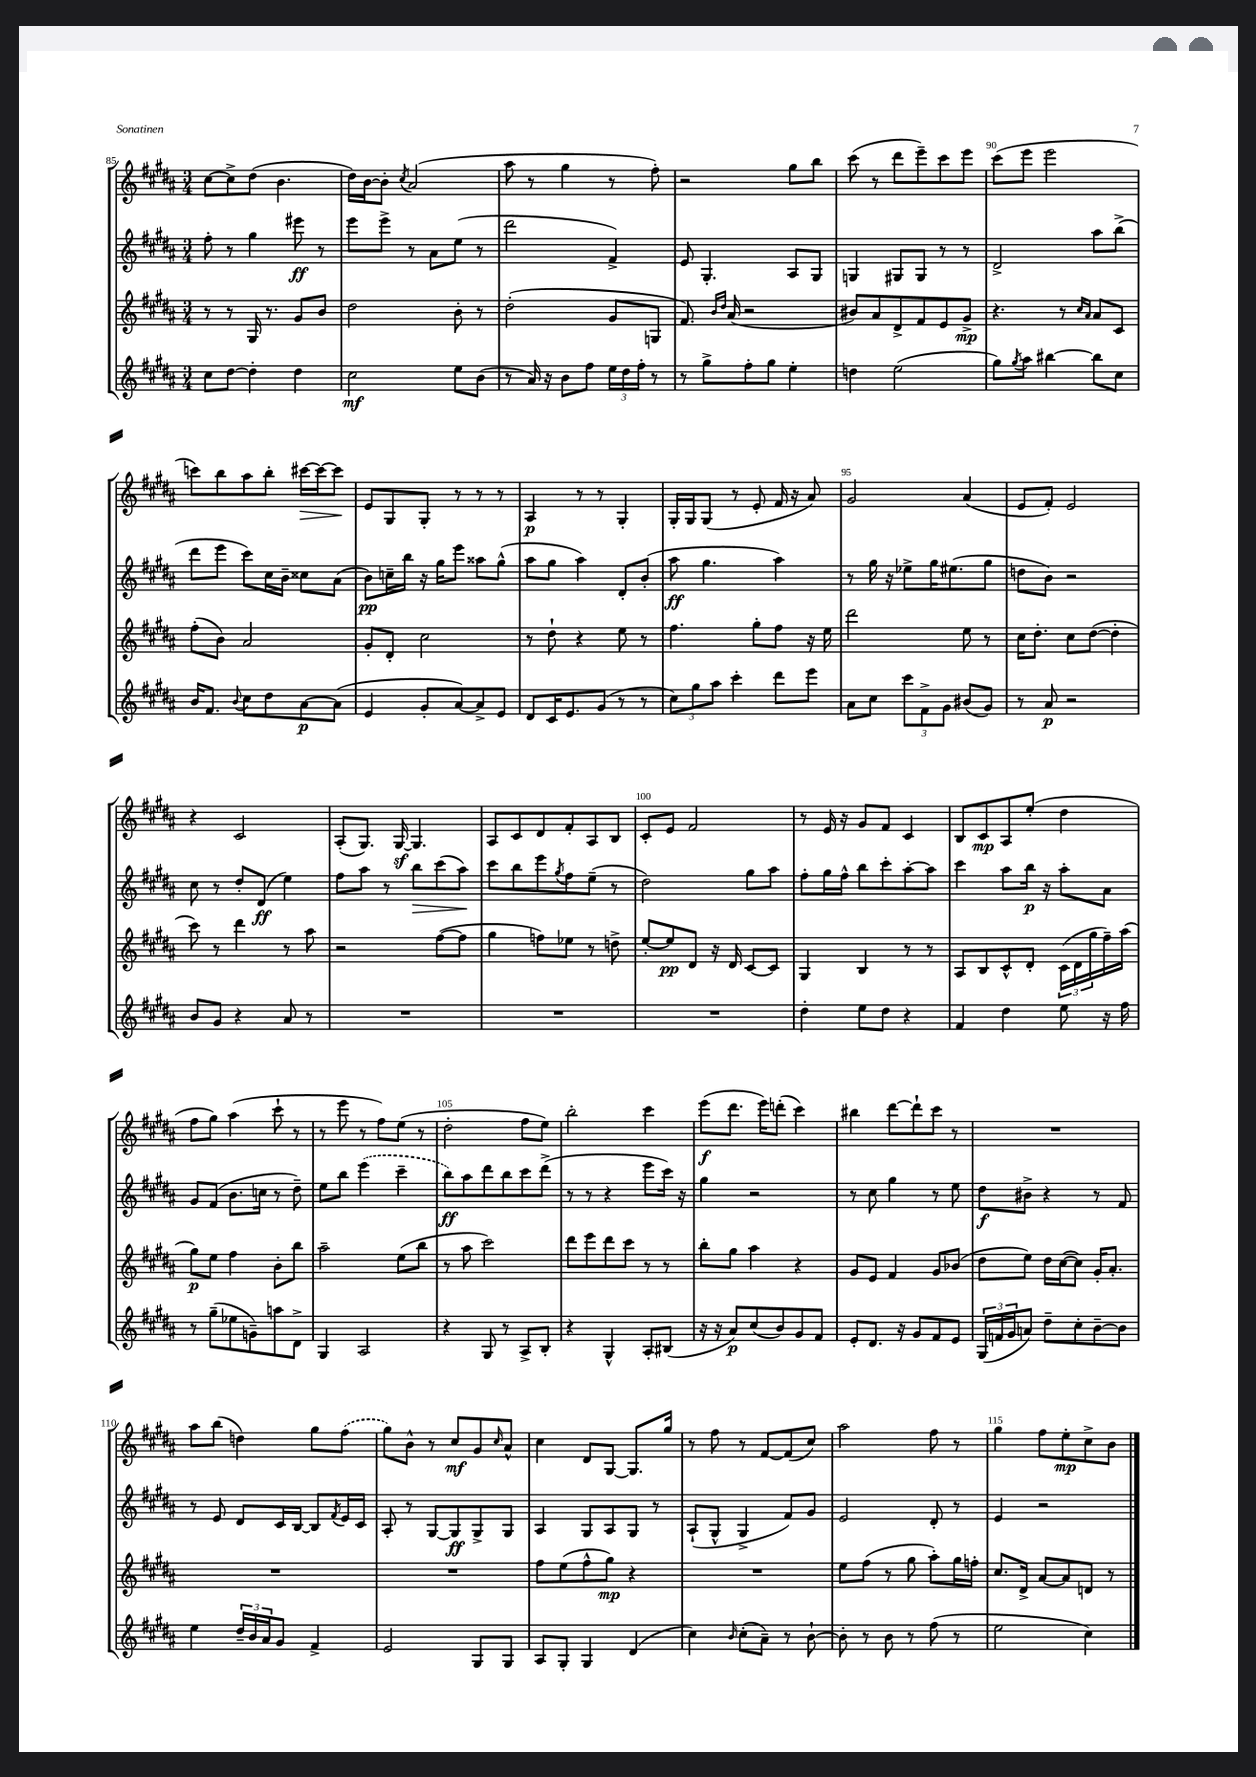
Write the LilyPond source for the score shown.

<<
\new StaffGroup <<
\new Staff = "s0" {
    \clef treble \key b \major \numericTimeSignature \time 3/4
    cis''8~ cis''8-> dis''8( b'4. |
    dis''16) b'16~ b'8-. \acciaccatura { cis''8 } ais'2( |
    ais''8 r8 gis''4 r8 fis''8-.) |
    r2 gis''8 b''8 |
    cis'''8( r8 dis'''8 e'''8--) cis'''8 e'''8 |
    cis'''8( e'''8 e'''2 |
    c'''8) b''8 ais''8 b''8-. cis'''16~\> cis'''16~ cis'''8\! |
    e'8 gis8 gis8-. r8 r8 r8 |
    ais4\p r8 r8 gis4-. |
    gis16-. gis16 gis8( r8 e'8-. fis'16 r16 ais'8) |
    gis'2 ais'4( |
    e'8 fis'8-.) e'2 |
    r4 cis'2 |
    ais8-.( gis8.) gis16~\sf gis4. |
    ais8 cis'8 dis'8 fis'8-. ais8 b8 |
    cis'8-. e'8 fis'2 |
    r8 e'16 r16 gis'8 fis'8 cis'4 |
    b8 cis'8\mp ais8 e''8-.( dis''4 |
    fis''8 gis''8) ais''4( cis'''8-! r8 |
    r8 e'''8 r8 fis''8) e''8( r8 |
    dis''2-. fis''8 e''8) |
    b''2-. cis'''4 |
    e'''8\f( dis'''8. e'''16) d'''8-.( cis'''4) |
    bis''4 dis'''8~ dis'''8-! cis'''8 r8 |
    R2. |
    ais''8 b''8( d''4) gis''8 \once \slurDashed fis''8( |
    gis''8) b'8-^ r8 cis''8\mf gis'8 \grace { cis''16 } ais'8-^ |
    cis''4 dis'8 gis8~ gis8. gis''16 |
    r8 fis''8 r8 fis'8~ fis'8( cis''8) |
    ais''2 fis''8 r8 |
    gis''4 fis''8 e''8-.\mp cis''8-> b'8 \bar "|." |
}
\new Staff = "s1" {
    \clef treble \key b \major \numericTimeSignature \time 3/4
    fis''8-. r8 gis''4 eis'''8\ff r8 |
    e'''8 e'''8-> r8 ais'8 e''8( r8 |
    dis'''2 fis'4->) |
    e'8 gis4.-. ais8 gis8 |
    g4 gis8 gis8 r8 r8 |
    dis'2-> ais''8 b''8->( |
    dis'''8 e'''8 cis'''8) cis''16 b'16-- cisis''8 ais'8( |
    b'8\pp) c''16-- b''16 r16 gis''16 e'''8 aisis''8 gis''8-^( |
    ais''8 gis''8 ais''4) dis'8-. b'8-.( |
    ais''8\ff gis''4. ais''4) |
    r8 gis''16 r16 ees''8-> gis''16 eis''8.( gis''8 |
    d''8 b'8) r2 |
    cis''8 r8 dis''8-. dis'8\ff( e''4) |
    fis''8 ais''8 r8 b''8\> cis'''8( ais''8\!) |
    cis'''8 b''8 e'''8 \acciaccatura { gis''8 } fis''8 e''8--( r8 |
    dis''2) gis''8 ais''8 |
    fis''8-. gis''16 fis''16-^ b''8 cis'''8-. ais''8~-. ais''8 |
    cis'''4 ais''8 b''16\p r16 ais''8-. ais'8 |
    gis'8 fis'8( b'8. c''16 r8 dis''8--) |
    e''8 b''8 \once \slurDashed e'''4( cis'''4-- |
    b''8\ff) ais''8 dis'''8 b''8 cis'''8 dis'''8->( |
    r8 r8 r4 e'''8 cis'''16) r16 |
    gis''4 r2 |
    r8 cis''8 gis''4 r8 e''8 |
    dis''8\f bis'8-> r4 r8 fis'8 |
    r8 e'8 dis'8 cis'16 b16~ b8 \acciaccatura { fis'8 } e'16 cis'16 |
    ais8-. r8 gis8~ gis8\ff gis8-> gis8 |
    ais4 gis8 ais8 gis8 r8 |
    ais8-!( gis8-^ gis4-> fis'8) gis'8 |
    e'2 dis'8-. r8 |
    e'4 r2 \bar "|." |
}
\new Staff = "s2" {
    \clef treble \key b \major \numericTimeSignature \time 3/4
    r8 r8 gis16 r8. gis'8 b'8 |
    dis''2 b'8-. r8 |
    dis''2-.( gis'8 g8 |
    fis'8.) \grace { b'16 dis''16 } ais'16( r2 |
    bis'8) ais'8 dis'8-> fis'8 e'8 gis'8->\mp |
    r4. r8 \grace { cis''16 ais'16 } ais'8 cis'8 |
    fis''8-.( b'8) ais'2 |
    gis'8-. dis'8-. cis''2 |
    r8 dis''8-! r4 e''8 r8 |
    fis''4. gis''8-. fis''8 r16 e''16 |
    dis'''2 e''8 r8 |
    cis''16 dis''8.-. cis''8 dis''8~( dis''4-. |
    cis'''8) r8 dis'''4 r8 ais''8 |
    r2 fis''8~( fis''8 |
    gis''4 f''8) ees''8 r8 d''8-> |
    e''8~-. e''8\pp dis'8 r16 dis'16 cis'8~ cis'8 |
    gis4 b4 r8 r8 |
    ais8 b8 cis'8-^ dis'8-. \tuplet 3/2 { cis'16( dis'16 gis''16 } fis''16--) ais''16( |
    gis''8\p) e''8 fis''4 b'8-. b''8 |
    ais''2-- e''8( b''8 |
    r8 ais''8 cis'''2) |
    dis'''8 e'''8 dis'''8 cis'''8 r8 r8 |
    b''8-. gis''8 ais''4 r4 |
    gis'8 e'8 fis'4 gis'8 bes'8( |
    dis''8 e''8) dis''16 cis''16~( cis''8) gis'16-. ais'8.-. |
    R2. |
    R2. |
    fis''8 e''8( fis''8-^ gis''8\mp) r4 |
    R2. |
    e''8 fis''8( r8 gis''8 ais''8-.) gis''16 f''16-. |
    cis''8. dis'16-> ais'8~ ais'8 d'8 r8 \bar "|." |
}
\new Staff = "s3" {
    \clef treble \key b \major \numericTimeSignature \time 3/4
    cis''8 dis''8~ dis''4-. dis''4 |
    cis''2\mf e''8 b'8( |
    r8 ais'16) r16 b'8 fis''8 \tuplet 3/2 { e''16 dis''16 fis''16-. } r8 |
    r8 gis''8-> fis''8-. gis''8 e''4-. |
    d''4 e''2( |
    gis''8) \acciaccatura { gis''8 } ais''8 bis''4~ bis''8 cis''8 |
    b'16 fis'8. \appoggiatura { b'8 } cis''8 dis''8 ais'8~\p ais'8( |
    e'4 gis'8-. ais'8~) ais'8-> e'8 |
    dis'8 cis'16 e'8. gis'8( r8 r8 |
    \tuplet 3/2 { cis''8) gis''8 ais''8 } cis'''4-. dis'''8 e'''8 |
    ais'8 cis''8 \tuplet 3/2 { cis'''8 fis'8-> gis'8 } bis'8( gis'8) |
    r8 ais'8\p r2 |
    b'8 gis'8 r4 ais'8 r8 |
    R2. |
    R2. |
    R2. |
    dis''4-. e''8 dis''8 r4 |
    fis'4 dis''4 e''8 r16 fis''16 |
    r8 gis''8--( ees''8 g'8--) a''8 dis'8-> |
    gis4 ais2 |
    r4 gis8 r8 ais8-> b8-. |
    r4 gis4-^ ais8-. bis8( |
    r16 r16 ais'8\p) cis''8( b'8) gis'8 fis'8 |
    e'8-. dis'8. r16 gis'8 fis'8 e'8 |
    \tuplet 3/2 { gis16( f'16 gis'16 } a'8) dis''8-- cis''8-. b'8~-- b'8 |
    e''4 \tuplet 3/2 { dis''16-- b'16 ais'16 } gis'8 fis'4-> |
    e'2 gis8 gis8 |
    ais8 gis8-. gis4 dis'4( |
    cis''4) \grace { b'16 } cis''8-.( ais'8--) r8 b'8~-! |
    b'8-. r8 b'8 r8 fis''8( r8 |
    e''2 cis''4) \bar "|." |
}
>>
>>
\layout { \context { \Score currentBarNumber = #85 \override BarNumber.break-visibility = ##(#f #t #t) barNumberVisibility = #(every-nth-bar-number-visible 5) } }
